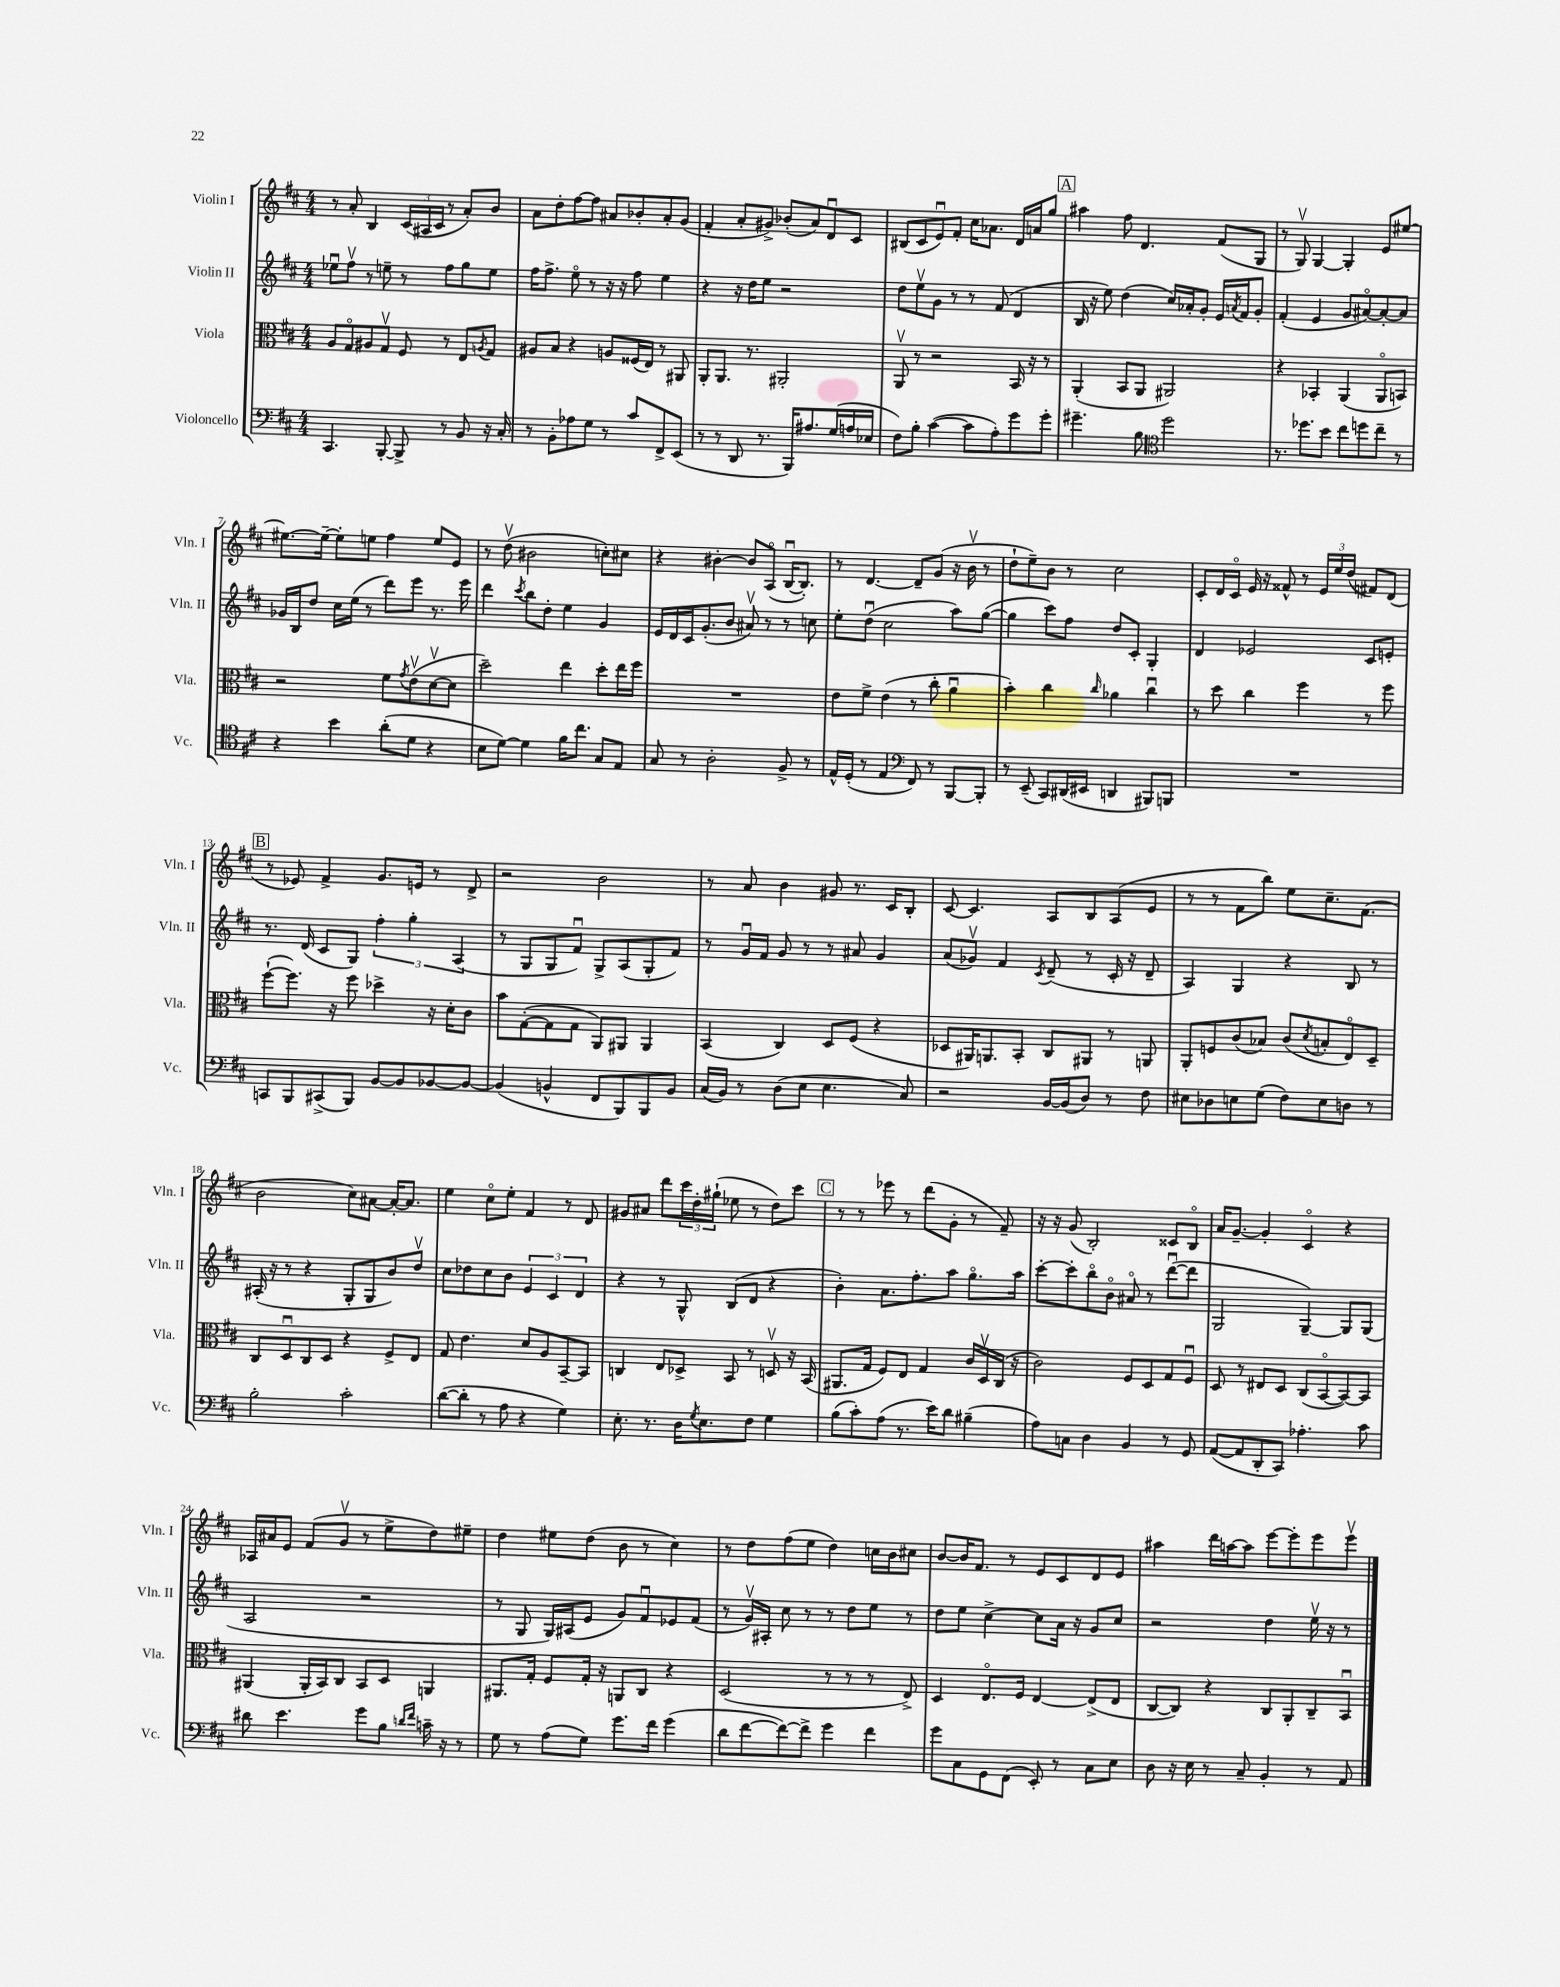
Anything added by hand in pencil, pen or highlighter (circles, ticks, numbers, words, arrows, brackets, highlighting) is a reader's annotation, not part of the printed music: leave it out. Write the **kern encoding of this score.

**kern	**kern	**kern	**kern
*staff4	*staff3	*staff2	*staff1
*clefF4	*clefC3	*clefG2	*clefG2
*k[f#c#]	*k[f#c#]	*k[f#c#]	*k[f#c#]
*M4/4	*M4/4	*M4/4	*M4/4
4.CC#	8A	8ee-u	8r
.	8Go	8ff#v	8a'
.	8A#	8r	4B
[8BBB'	8Gv	8ee~	.
8BBB^]	8F#	8r	(24c#
.	.	.	24A#
.	.	.	24c#
8r	8r	8ff#	8r
8BB	8E	8gg	8a')
.	8qA	.	.
16r	8G	8ee	8b
16C#'	.	.	.
=	=	=	=
8r	8A#	16ff#	8a
.	.	8.ff#^	.
8BB'	8B	.	8dd'
8A-	4r	8eeo	[8ff#
8G	.	8r	8ff#]
8r	8A	16r	8a#
.	.	16r	.
8c#	(16F##	8ff#	8b-'
.	16E)	.	.
8FF#^	8r	4ee	8a#'
(8EE	8AA#	.	(8g
=	=	=	=
8r	8AA'	4r	4f#'
8r	8.AA	.	.
8DD	.	16r	8a'
.	8.r	16dd	.
8.r	.	8ee	8g#^)
.	2AA#'	2r	(8b-'
16BBB)	.	.	.
8.A#	.	.	8a)
.	.	.	8du
(16G	.	.	.
16A	.	.	8c#
16E-	.	.	.
=	=	=	=
8F#)	8AAv	8dd	(8B#
8B'	8r	8eev	8c#
([4c#	2r	8g	8eu)
.	.	8r	8f#'
8c#]	.	8r	16cc#
.	.	.	8.a-
8A')	.	(8f#	.
8g	16BB	4d	16d
.	16r	.	16a
8g'	8r	.	8gg
=	=	=	=
4.g#~	(4AA'	16B	4aa#
.	.	16r	.
.	.	8ee)	.
.	8BB	(4dd	8ff#
8B	8AA	.	4.d
*clefC4	*	*	*
2dd	2AA#)	16cc#)	.
.	.	16a-'	.
.	.	8g'	.
.	.	16e	(8f#
.	.	8qa	.
.	.	16f#	.
.	.	8g'	8G
=	=	=	=
8.r	4r	(4f#'	8r
.	.	.	8Gv)
8.dd-	.	.	.
.	4BB-'	4e	[4G
8b	.	.	.
8cc#	(4AA	8g	4G']
8dd	.	[8a#o)	.
8cc#~	8AAo	8a#'_	8e
8r	8BB)	8a#]	[8ee#
=	=	=	=
4r	2r	16g-	8.ee#_
.	.	16B	.
.	.	8dd	.
.	.	.	16ee#~_
4b	.	16cc#	8ee#']
.	.	(16ee	.
.	.	8r	8ee
(8a'	8f#	8ddd)	4ff#
.	8qg	.	.
8d	(8ev	8eee	.
4r	[8dv	8.r	8ee
.	8d]	.	8e
.	.	16eee	.
=	=	=	=
8B	2dd~)	4ddd	8r
[8d)	.	.	(8ddv
.	.	8qccc#	.
4d]	.	8bb	2b#
.	.	8dd'	.
16f#	4ee	4ee	.
8.cc#	.	.	.
8G	8dd'	4g	8cc')
8E	16ee	.	8cc#
.	16ff#	.	.
=	=	=	=
8G	1r	16e	4r
.	.	16d	.
8r	.	16c#	.
.	.	(8.g'	.
2A'	.	.	[4b#'
.	.	8b	.
.	.	8a#v)	8b#]
.	.	8r	(8Ao
8F#^	.	8r	[16Bu
.	.	.	8.B'])
8r	.	8cc	.
=	=	=	=
16E^^	8e	8ee'	8r
(16D'	.	.	.
8r	8f#^	(8ddu	[4.d
4E	(4e	2cc#	.
*clefF4	*	*	*
8FF#)	8r	.	8d~]
8r	8cc#'	.	(8g
[8BBB	4au	8aa)	16r
.	.	.	16bv
8BBB']	.	([8gg	8r
=	=	=	=
8r	4b')	4gg]	8dd`
(8EE~	.	.	8ee~)
8CC#)	4cc#	8ccc#)	8b
(16DD#	.	8ff#	8r
16EE#	.	.	.
.	16qqcc#	.	.
4DD	4a-	8dd	2cc#
.	.	8c#'	.
8BBB#)	4cc#u	4G'	.
8BBB	.	.	.
=	=	=	=
1r	8r	4d	8c#'
.	8dd	.	16d
.	.	.	16c#o
.	4cc#	2e-	16e
.	.	.	16r
.	.	.	8f##^^
.	4ff#	.	8r
.	.	.	24e
.	.	.	24ee
.	.	.	(24dd
.	8r	8c#	8f#)
.	8ff#	8e'	(8d
=	=	=	=
8CC	([8ff#`	8.r	8r
8BBB	8.ff#])	.	8e-)
.	.	(16d	.
(8CC#^	.	8c#	4f#^
.	16r	.	.
8BBB)	8ff#	8G)	.
[8BB	4dd-^	6ff#'	8.g
8BB]	.	.	.
.	.	6gg'	.
.	.	.	16e
[8BB-	16r	.	8r
.	16d'	.	.
.	.	(6A	.
8BB-_	8c#	.	8d^
=	=	=	=
(4BB-]	8b	8r	2r
.	([8G'	8G	.
4BB^^	8G]	8G	.
.	8G	8f#u)	.
8FF#	8AA)	8G^	2b
8BBB)	8AA#	(8A	.
8BBB	4AA#	8G'	.
8BB	.	8f#)	.
=	=	=	=
(16C#	(4BB	8r	8r
16BB)	.	.	.
8r	.	16gu	8a
.	.	16f#	.
(8D	4C#)	8g	4b
8E	.	8r	.
4.E	8D	8r	8g#
.	(8F#	8a#	8.r
.	4r	4g	.
.	.	.	16c#
8C#)	.	.	8B'
=	=	=	=
2r	8D-	(8a	[8c#
.	16AA#)	8g-v)	4.c#]
.	8.AA	.	.
.	.	4f#	.
.	8BB'	.	.
.	.	8qc#	.
[16BB	8C#	(8d~	8A
(16BB]	.	.	.
8D)	8AA#	8r	8B
8r	8r	16c#'	(8A
.	.	16r	.
8F#	8AA	8d~	8e
=	=	=	=
8E#	8AA'	4A)	8r
8D-	8F	.	8r
8E	(8c#	4G	8f#
(8G	8B-)	.	8bb)
8F#)	(8c#	4r	8ee
.	8qd	.	.
8E	8B'	.	8.cc#~
8D	8Eo)	8B	.
.	.	.	(8.f#
8r	8D~	8r	.
=	=	=	=
2B'	8C#	(16A#'	2b
.	.	16r	.
.	8Du	8r	.
.	8C#	4r	.
.	8D	.	.
2c#'	4r	8G'	8cc#)
.	.	8G	[8a#
.	8F#^	8b)	16a#'_
.	.	.	8.a#]
.	8E	8ddv	.
=	=	=	=
([8d	8G	8cc#	4ee
8d']	4.e	8dd-	.
8r	.	8cc#	8cc#o
8A	.	8b	8ee'
4r	8d	6e	4f#
.	8A	.	.
.	.	6c#	.
4G)	[8BB~	.	8r
.	.	6d	.
.	8BB]	.	8d
=	=	=	=
8.E'	4C	4r	8g#
.	.	.	8a#
8.r	.	.	.
.	8E	8r	8ddd
16D	8D-^	8G^^	24ccc#
.	.	.	24dd'
8qG	.	.	.
8.E	.	.	.
.	.	.	(24gg#`
.	8BB	(8B	8ee-
8F#	8r	8d	8r
4G	8Dv	4r	8dd)
.	16r	.	8ccc#
.	(16BB	.	.
=	=	=	=
(8B	8.AA#	4b')	8r
8c#')	.	.	8r
.	16G	.	.
(8A	8F#)	8.a	8eee-
8.r	8E	.	8r
.	.	8.ff#'	.
.	4G	.	(8ddd
16e)	.	.	.
8d	.	8aa	8g'
(4B#~	16c#	8.ggo	8r
.	16Dv	.	.
.	(16C#	.	8f#~)
.	16r	16aa	.
=	=	=	=
8A)	2c#)	[8ccc#'	16r
.	.	.	16r
8C	.	8ccc#']	(8g
4D	.	8bbo	2B')
.	.	8bo	.
4BB	8F#	8a#o	.
.	8D	8r	.
8r	8G	([8dddu	8c##
8GG	8F#u	8ddd]	8Bo
=	=	=	=
([8AA	8D	2G	16a
.	.	.	[8.g~
8AA]	8r	.	.
8DD'	8E#	.	4g']
8CC#)	8D	.	.
4.A-'	(8C#	[4G~)	4c#o
.	[8BBo	.	.
.	8BB_)	8G]	4r
8c#	8BB]	(8G	.
=	=	=	=
8d#	(4AA#	2A	16A-
.	.	.	16a#
4.e	.	.	8e
.	16AA#'	.	(8f#
.	16BB)	.	.
.	8C#	.	8gv
8g	8BB	2r	8r
8B	8D	.	8ee^
16qqd	.	.	.
16qqf#	.	.	.
16c~	4AA	.	8dd)
16r	.	.	.
8r	.	.	8ee#~
=	=	=	=
8G	8.AA#	8r	4dd
8r	.	8G	.
.	16G'	.	.
(8A	8F#	16G)	8ee#
.	.	(16A#	.
8G)	16G'	8e	(8dd
.	16r	.	.
8.g	8AA	8g)	8b
.	8C#	8f#u	8r
16f#	.	.	.
(4g	4r	8e-	4cc#)
.	.	(8f#	.
=	=	=	=
8d	(2D	8r	8r
[8f#	.	16gv)	8dd
.	.	16A#'	.
8f#_)	.	8cc#	(8ff#
8f#^]	.	8r	8ee
4g	8r	8r	4dd)
.	8r	8dd	.
4f#	8r	8ee	16cc
.	.	.	16b
.	8E^)	8r	8cc#
=	=	=	=
8g	4D	8dd	[8b
8C#	.	8ee	16b]
.	.	.	8.f#
8GG	8.Eo	[4cc#^	.
(8FF#	.	.	8r
.	16F#	.	.
8EE')	[4E	8cc#]	8e
8r	.	16a	8c#
.	.	16r	.
8C#	(8E^]	8g	8d
8E	8E	8cc#	8e
=	=	=	=
8D	[8C#	2r	4aa#
16r	8C#])	.	.
16E	.	.	.
8r	4r	.	16ddd
.	.	.	[16aa
8C#~	.	.	8aa]
4BB'	8C#	4dd	[8eee
.	8AA'	.	8eee']
8r	8C#~	16eev	8eee
.	.	16r	.
8AA	8BBu	8r	8eeev
==	==	==	==
*-	*-	*-	*-
